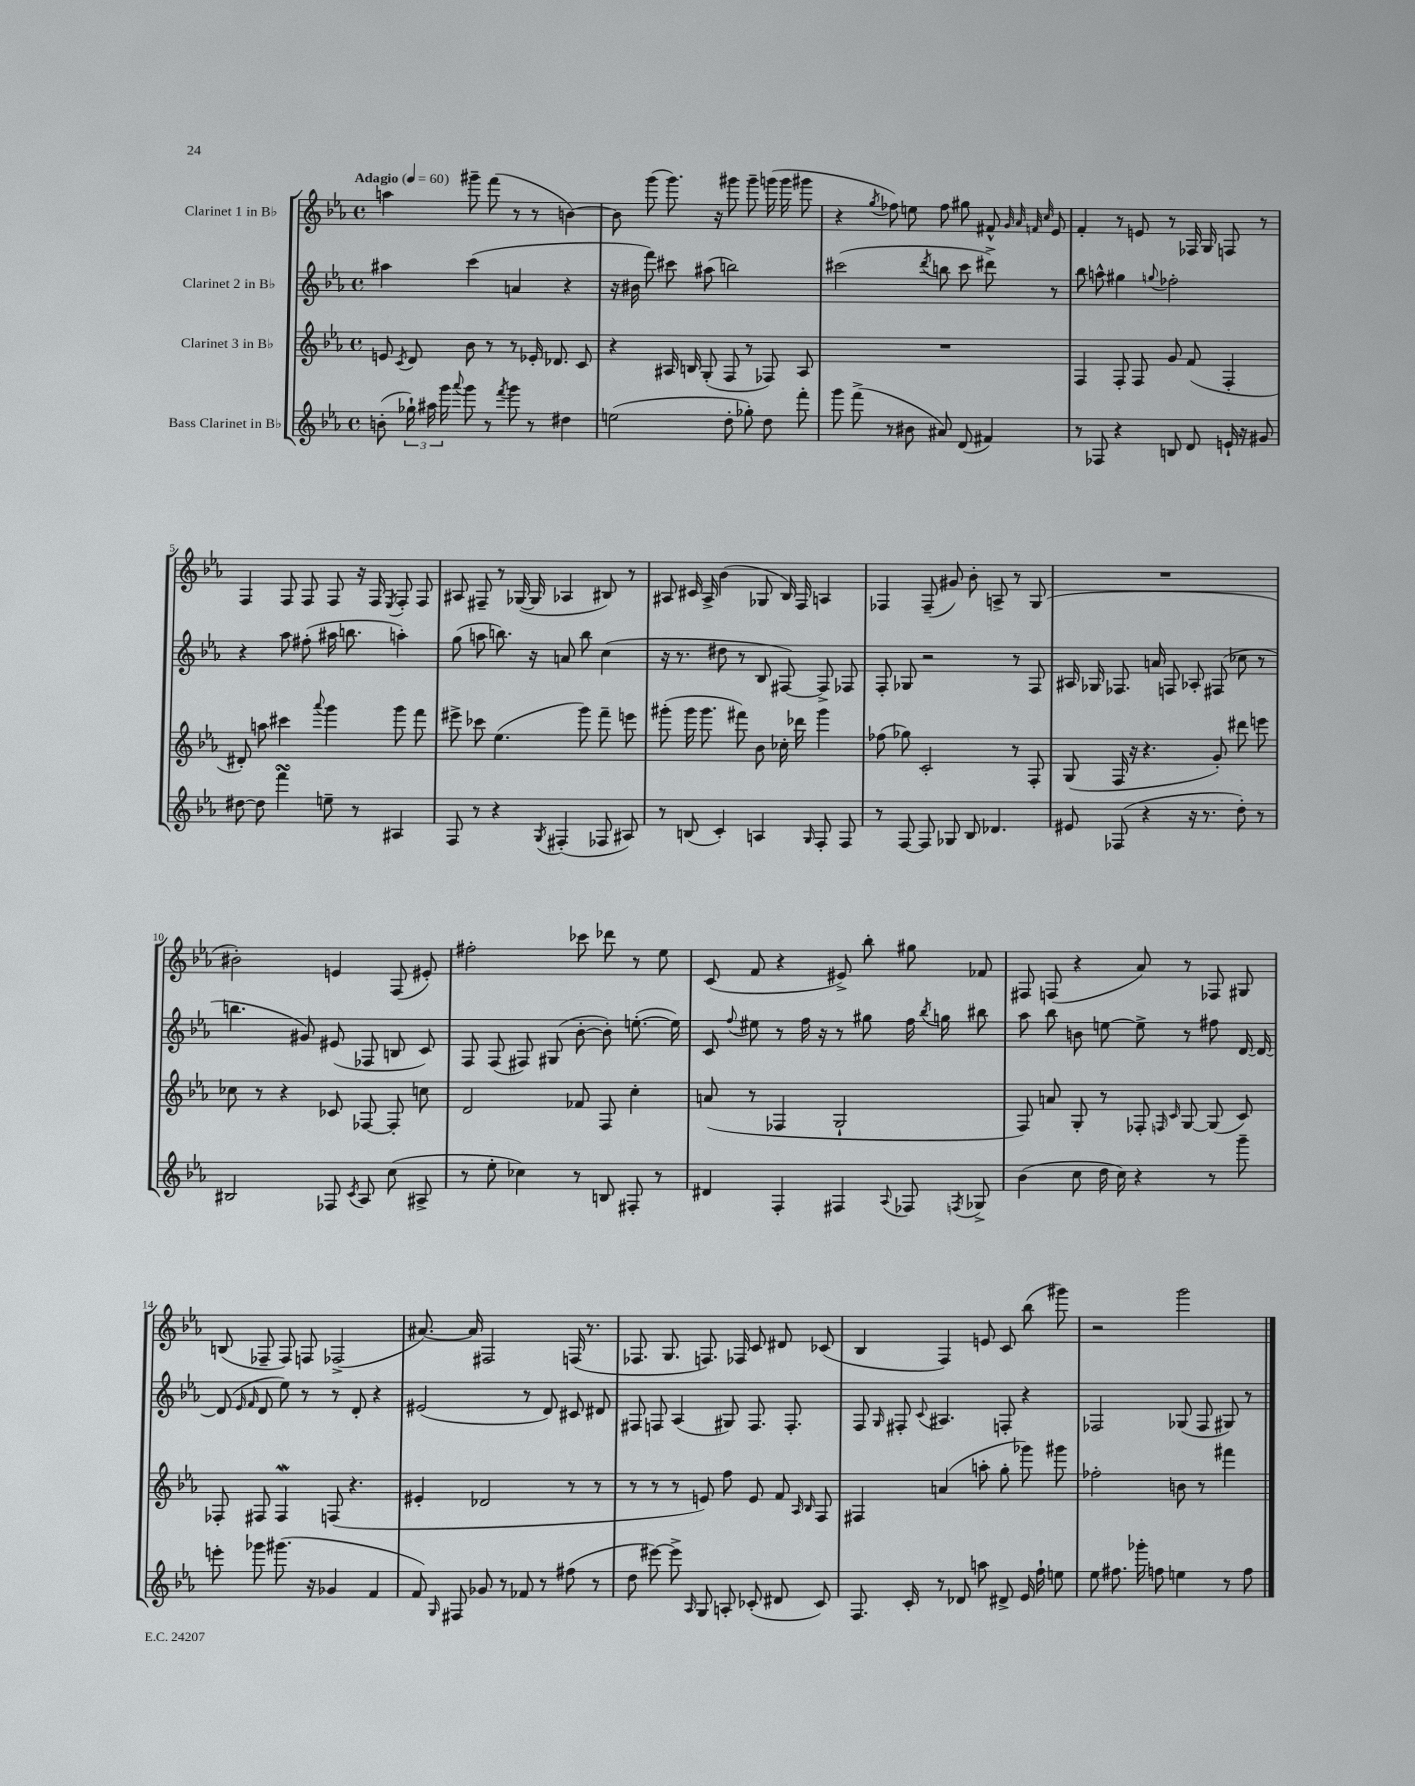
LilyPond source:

<<
\new StaffGroup <<
\new Staff = "s0" \with { instrumentName = "Clarinet 1 in Bb" } {
    \clef treble \key ees \major \defaultTimeSignature \time 4/4 \tempo "Adagio" 4 = 60
    \autoBeamOff a''4 gis'''8-- f'''8( r8 r8 b'4~) |
    b'8 g'''8( g'''8.) r16 gis'''8 gis'''8-- g'''16( g'''16 gis'''8 |
    r4 \acciaccatura { g''8 } fes''8) e''8 fes''8 gis''8 fis'8-^ \grace { g'32 aes'32 f'32 c''32 } ees'8 |
    f'4-. r8 e'8 r8 fes16 g16 f8 r8 |
    f4 f8 f8 f8 r16 f16 \acciaccatura { ees8 } f8-. f8 |
    ais8 fis8-- r8 ges16~( ges16 aes4 bis8) r8 |
    ais8 cis'16 ais16-> bes'4( ges8 bes16) f16 a4 |
    fes4 fes8--( gis'8) bes'8-. a8-> r8 g8( |
    R1 |
    bis'2-.) e'4 f8( eis'8-.) |
    fis''2-. ces'''8 des'''8 r8 ees''8 |
    c'8( f'8 r4 eis'8->) bes''8-. gis''8 fes'8 |
    fis8 f8( r4 aes'8) r8 fes8 gis8 |
    b8( fes8-- fes8) f8 fes2->( |
    ais'8.~) ais'16 fis2 f16( r8. |
    fes8. g8. f8.) fes16 c'8 dis'8 ces'8( |
    bes4 f4) e'8 c'8 bes''8( gis'''8) |
    r2 g'''2 \bar "|." |
}
\new Staff = "s1" \with { instrumentName = "Clarinet 2 in Bb" } {
    \clef treble \key ees \major \defaultTimeSignature \time 4/4
    \autoBeamOff ais''4 c'''4( a'4 r4 |
    r16 bis'16 f'''8) cis'''8 ais''8( b''2) |
    cis'''2( \acciaccatura { d'''8 } b''8 cis'''8 dis'''8->) r8 |
    bes''8 a''8-^ gis''4 \appoggiatura { g''8 } fes''2-. |
    r4 aes''8 fis''8-.( ais''16 b''8. a''4-.) |
    g''8( a''8 b''8.) r16 a'8 b''8 c''4( |
    r16 r8. dis''8 r8 bes8 fis8~) fis8-> fes8 |
    f8-. ges8 r2 r8 f8 |
    ais16 ges16 fes8. a'16 f8 aes8-. fis8( ces''8 r8 |
    b''4. gis'8) eis'8( fes8 b8 c'8) |
    f8 f8( fis8) gis8( bes'8~-. bes'8-.) e''8.~-.( e''16) |
    c'8 \appoggiatura { f''8 } eis''8 r8 f''16 r16 r8 gis''8 f''16 \acciaccatura { bes''8 } g''16 bis''8 |
    aes''8 bes''8 b'8 e''8~ e''8-> r8 fis''8 d'16~ d'16~ |
    d'8( \grace { ees'16 f'16 } d'8 ees''8) r8 r8 d'8-. r4 |
    eis'2( r8 d'8) cis'8 dis'8 |
    fis8 f8 aes4( gis8) f8. f8.-. |
    f8 \grace { g16 } fis8-. \appoggiatura { c'8 } ais4. f8-. r4 |
    fes2 ges8( fes8 gis8) r8 \bar "|." |
}
\new Staff = "s2" \with { instrumentName = "Clarinet 3 in Bb" } {
    \clef treble \key ees \major \defaultTimeSignature \time 4/4
    \autoBeamOff e'8 \acciaccatura { c'8 } d'8 bes'8 r8 r8 ees'16-. des'8. c'8 |
    r4 ais16 b16 g8-.( f8 r8 fes8) ais8 |
    R1 |
    f4 f8-. f8 g'8 f'8( f4-. |
    dis'8-.) a''8 cis'''4 \appoggiatura { aes'''8 } g'''4 g'''8 f'''8 |
    eis'''8-> ces'''8 ees''4.( g'''8) f'''8-- e'''8 |
    gis'''8-.( gis'''16 gis'''8. fis'''8) bes'8 ces''16-. des'''16 gis'''4 |
    fes''8( ges''8) c'2-. r8 f8-. |
    g8( f16 r16 r4. g'8-.) dis'''8 e'''8 |
    ces''8 r8 r4 ces'8 fes8~ fes8-. c''8 |
    d'2 fes'8 f8 c''4-. |
    a'8( r8 fes4 g2-! |
    f8) a'8 g8-. r8 fes8-. \grace { f16 c'16 } g8~ g8( c'8) |
    fes8-. fis8 fis4\mordent f8( r4. |
    eis'4-. des'2 r8 r8 |
    r8 r8 r8 e'8) f''8 e'8 f'8 \grace { aes16 bes16 } f8 |
    fis4 a'4( a''8-. g''8-. ges'''8) gis'''8 |
    fes''2-. b'8 r8 fis'''4 \bar "|." |
}
\new Staff = "s3" \with { instrumentName = "Bass Clarinet in Bb" } {
    \clef treble \key ees \major \defaultTimeSignature \time 4/4
    \autoBeamOff b'8-.( \tuplet 3/2 { ges''16-!) ais''16 g'''16 } \appoggiatura { aes'''8 } g'''8 r8 \acciaccatura { f'''8 } g'''8 r8 dis''4 |
    e''2( d''8-. ges''8-.) d''8 f'''8-. |
    g'''8 f'''8->( r8 bis'8 ais'8) d'8( fis'4) |
    r8 fes8 r4 b8 d'8 e'16-! r16 gis'8 |
    dis''8~ dis''8 f'''4\turn e''8-- r8 ais4 |
    f8 r8 r4 \acciaccatura { g8 } fis4-.( fes8 ais8) |
    r8 b8( c'4-.) a4 \grace { g16 } f8-. f8 |
    r8 f8~ f8 ges8 bes8 des'4. |
    eis'8 fes8( r4 r16 r8. d''8-.) r8 |
    bis2 fes8 \acciaccatura { c'8 } aes8 c''8( ais8-> |
    r8 ees''8-. ces''4) r8 b8 fis8-. r8 |
    dis'4 f4-. fis4 \appoggiatura { aes8 } fes8 \acciaccatura { f8 } ges8-> |
    bes'4( c''8 d''16 c''16) r4 r8 g'''8-- |
    e'''8-. ges'''8 gis'''8.( r16 ges'4 f'4 |
    f'8) \grace { g16 } fis8 ges'8 r8 fes'8 r8 fis''8( r8 |
    d''8 eis'''8~) eis'''8-> \grace { aes16 } g8 a8-. ces'8-.( dis'8 ces'8) |
    f8. c'16-. r8 des'8 a''8 dis'8-> ees'16 f''16-! e''8 |
    ees''8 fis''8. ges'''16-. f''8 e''4 r8 f''8 \bar "|." |
}
>>
>>
